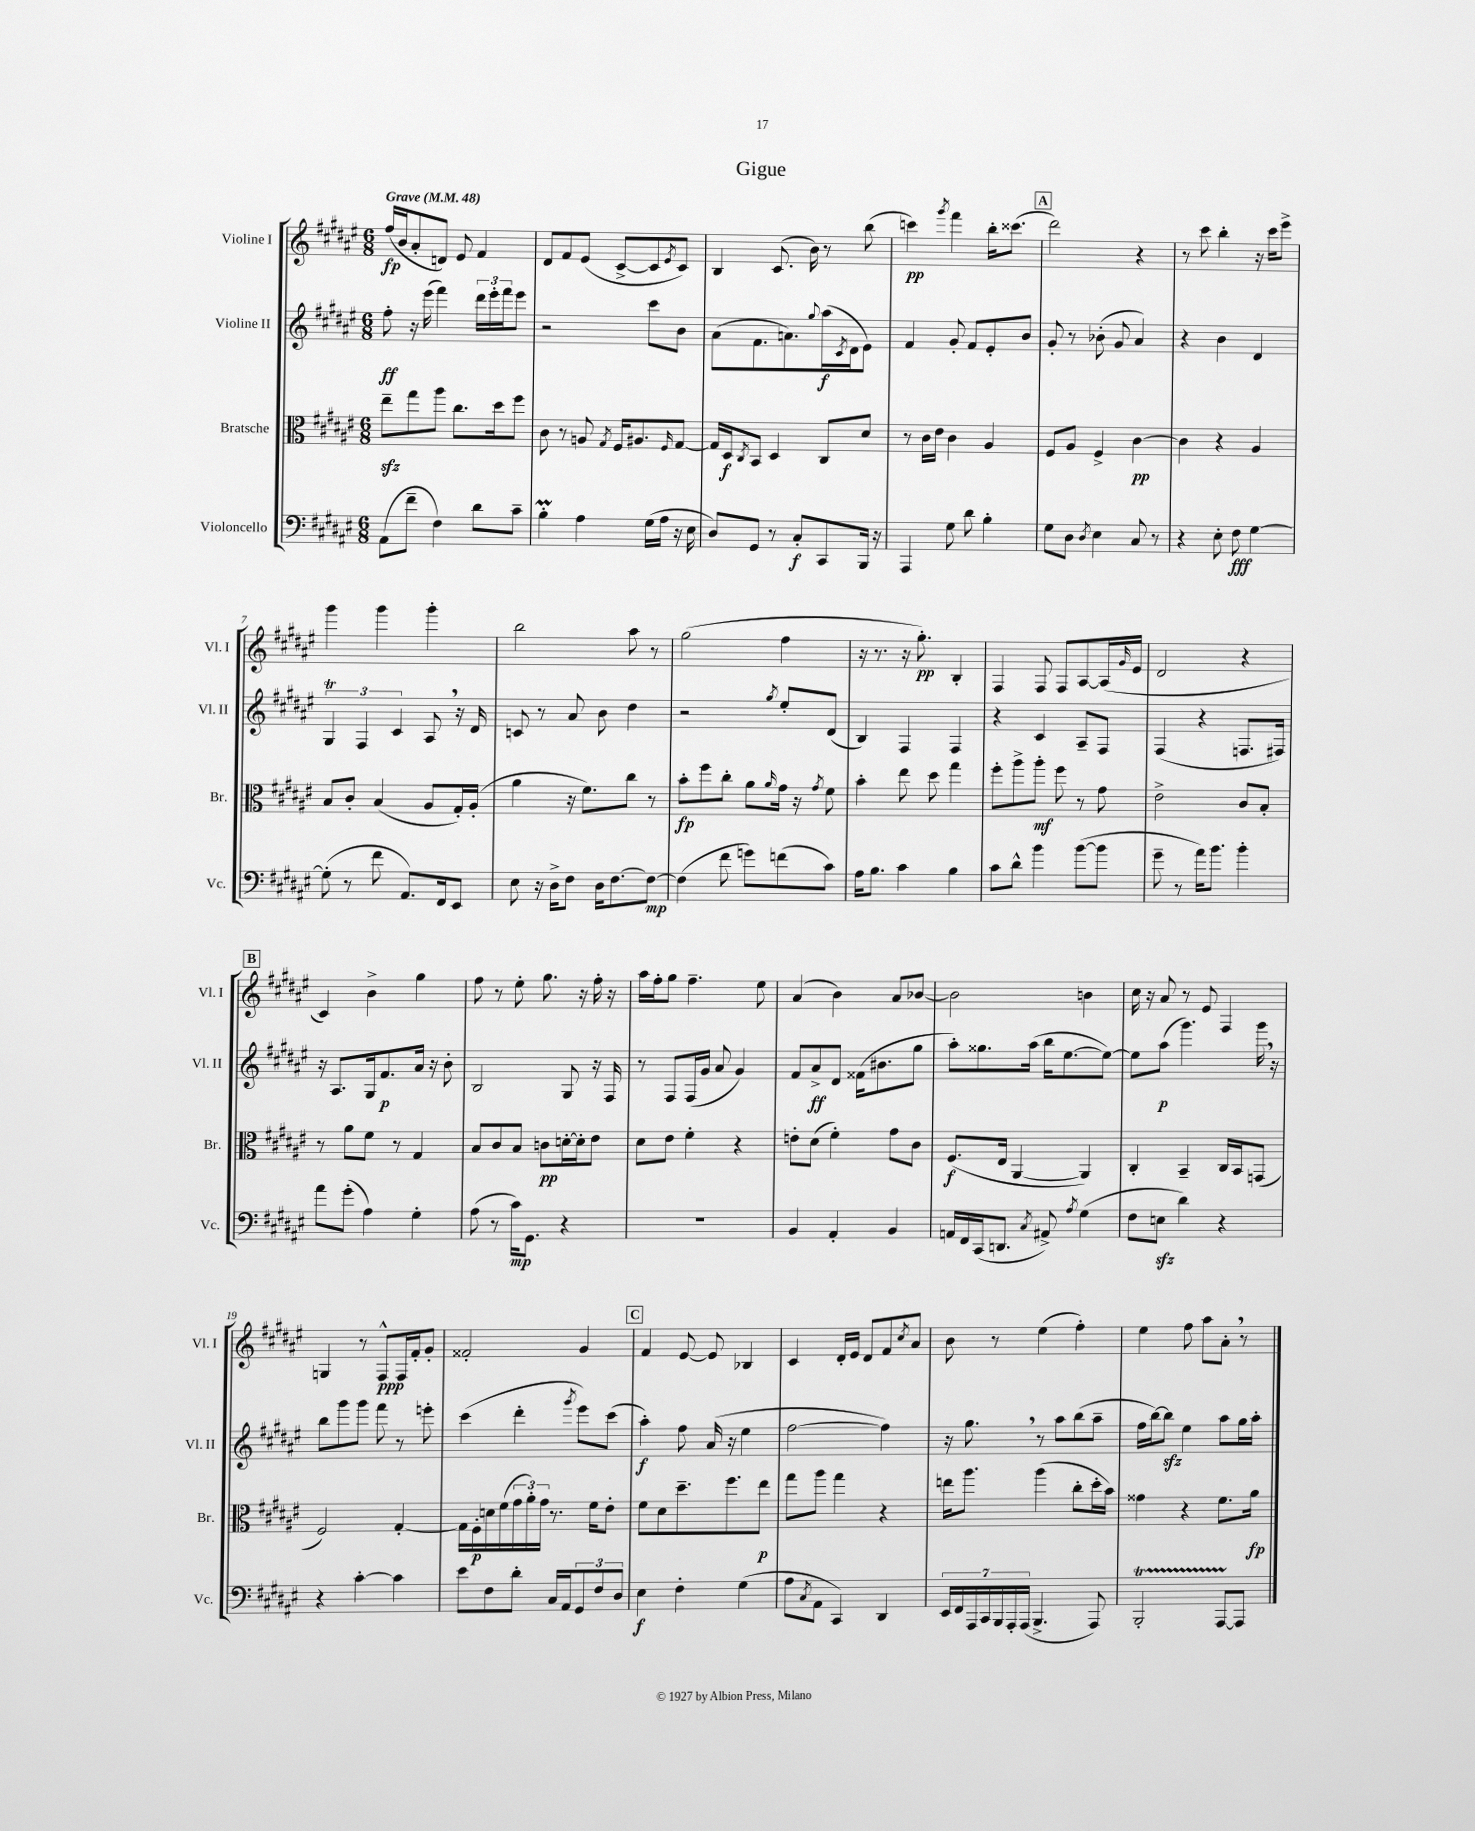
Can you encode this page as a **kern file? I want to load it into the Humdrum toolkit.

**kern	**kern	**kern	**kern
*staff4	*staff3	*staff2	*staff1
*clefF4	*clefC3	*clefG2	*clefG2
*k[f#c#g#d#a#e#]	*k[f#c#g#d#a#e#]	*k[f#c#g#d#a#e#]	*k[f#c#g#d#a#e#]
*M6/8	*M6/8	*M6/8	*M6/8
*MM48	*MM48	*MM48	*MM48
(8AA#\L	8ee#~\L	8ff#'\	(16ff#/LL
.	.	.	16b/J
8f#~\J	8gg#\	16r	8a#'/
.	.	(16eee#\	.
4F#\)	8aa#\J	4fff#\)	8d/J)
.	8.cc#\L	.	8e#/
8d#\L	.	24ddd#\LL	4f#/
.	.	24eee#'\	.
.	16dd#\k	.	.
.	.	24fff#\J	.
8c#~\J	8ff#\J	8eee#\J	.
=	=	=	=
4B'\	8c#\	2r	8d#/L
.	8r	.	8f#/
4A#\	8A/	.	(8e#/J
.	8qG#/	.	.
.	16F#/LK	.	[8c#^/L
.	8.A#/	.	.
(16G#\LL	.	8ccc#\L	8c#/]
16A#\JJ	.	.	.
.	16qqF#/	.	8qe#/
16r	[8G#/J	8b\J	8c#/J)
16E#\	.	.	.
=	=	=	=
8D#/L)	16G#/]LL	(8a#\L	4B/
.	16D#/J	.	.
.	8qC#/	.	.
8GG#/J	8BB/J	8.f#\	.
8r	4D#/	.	(8.c#/
.	.	8.a\)	.
8C#'/L	.	.	.
.	.	.	16b\)
.	.	8qqgg#/	.
8CC#/	8C#/L	(16aa#\L	8r
.	.	8qc#/	.
.	.	16d#\J	.
16BBB/Jk	8d#/J	8e#\J)	(8bb\
16r	.	.	.
=	=	=	=
4AAA#/	8r	4f#/	4ccc\)
.	16c#\LL	.	.
.	16e#\JJ	.	.
.	.	.	8qggg#/
8G#\	4c#\	8g#'/	4fff#\
8d#\	.	8f#/L	.
4B'\	4A#/	8e#'/	16bb'\LK
.	.	.	(8.ccc##\J
.	.	8b/J	.
=	=	=	=
8G#\L	8F#/L	8g#'/	2ddd#\)
8D#\J	8A#/J	8r	.
8qD#/	.	.	.
4E#\	4F#^/	(8b-'\	.
.	.	8g#/	.
8C#/	[4c#\	4a#/)	4r
8r	.	.	.
=	=	=	=
4r	4c#\]	4r	8r
.	.	.	8ccc#\
8E#'\	4r	4b\	4bb'\
8F#\	.	.	.
[4G#\	4A#/	4d#/	16r
.	.	.	16ccc#\LK
.	.	.	8eee#^\J
=	=	=	=
(8G#'\]	8B/L	6G#/	4ggg#\
8r	8c#'/J	.	.
.	.	6F#/	.
8f#\	(4B/	.	4ggg#\
.	.	6c#/	.
8.AA#/L)	.	.	.
.	8A#/L	8A#/	4ggg#'\
16FF#/k	.	.	.
8EE#/J	16G#'/L)	16r	.
.	(16A#'/JJ	16d#/	.
=	=	=	=
8E#\	4a#\	8c/	2bb\
16r	.	8r	.
16D#^\LK	.	.	.
8F#\J	16r	8a#/	.
.	8.f#\L)	.	.
16D#\LK	.	8b\	.
[8.F#\	.	.	.
.	8cc#\J	4dd#\	8aa#\
8F#\_J	8r	.	8r
=	=	=	=
(4F#\]	8b'\L	2r	(2gg#\
.	8ff#\	.	.
8f#\	8cc#'\J	.	.
8g\L)	8a#\L	.	.
.	16qqa#/	8qgg#/	.
(8f\	16g#\Jk	8ee#'/L	4ff#\
.	16r	.	.
.	8qg#/	.	.
8c#\J)	8f#\	(8d#/J	.
=	=	=	=
16A#\LK	4b'\	4B/)	16r
8.B\J	.	.	8.r
4c#\	8ee#\	4F#/	16r
.	.	.	8.gg#'\)
.	8dd#\	.	.
4B\	4gg#\	4F#/	4B'/
=	=	=	=
8c#\L	8ff#'\L	4r	4F#/
8d#^^\J	8aa#^\	.	.
4b\	8aa#'\J	4c#/	8F#/
.	8ff#\	.	8F#/L
([8b\L	8r	8A#~/L	[8A#/
8b\]J	8g#\	8F#/J	(16A#/]L
.	.	.	16qqg#/
.	.	.	16e#/JJ
=	=	=	=
8g#~\	2e#^\	(4F#/	2d#/
8r	.	.	.
16a#\LK)	.	4r	.
8.b\J	.	.	.
4b'\	8c#/L	8.F/L	4r
.	8B'/J	.	.
.	.	16F#/Jk)	.
=	=	=	=
8a#\L	8r	16r	4c#/)
.	.	8.A#/L	.
(8g#'\J	8a#\L	.	.
4A#\)	8f#\J	16G#/k	4b^\
.	.	8.f#/	.
.	8r	.	.
4G#'\	4G#/	16a#/Jk	4gg#\
.	.	16r	.
.	.	8b'\	.
=	=	=	=
(8A#\	8B/L	2B/	8ff#\
8r	8c#/	.	8r
16c#\LK)	8B/J	.	8ee#'\
8.GG#\J	.	.	.
.	8c\L	.	8.gg#\
4r	[16d'\L	8G#/	.
.	16d'\]J	.	16r
.	8e#\J	16r	16ff#'\
.	.	16F#/	16r
=	=	=	=
2.r	8d#\L	8r	16aa#\LL
.	.	.	16ff#'\J
.	8e#\J	8F#/L	8gg#\J
.	4f#'\	(16F#/L	4.ff#~\
.	.	16g#/JJ	.
.	.	8a#/	.
.	4r	4g#/)	.
.	.	.	8ee#\
=	=	=	=
4BB/	8e'\L	8f#/L	(4a#/
.	(8d#\J	8a#^/	.
4AA#'/	4f#'\)	8d#/J	4b\)
.	.	(16f##\LK	.
.	.	8.b#\	.
4BB/	8g#\L	.	8a#/L
.	8c#\J	8gg#\J	[8b-/J
=	=	=	=
16AA/LL	(8.F#/L	8aa#'\L)	2b-\]
16FF#/	.	.	.
(16CC#/J	.	8.gg##\	.
8.DD/J	16E#/Jk	.	.
.	[4AA#/	.	.
.	.	(16aa#\Jk	.
8qC#/	.	.	.
8AA#^/)	.	16bb\LK	.
.	.	[8.ee#\	.
8qA#/	.	.	.
(4G#\	4AA#/])	.	4b\
.	.	8ee#\_J)	.
=	=	=	=
8F#\L	4C#'/	8ee#\]L	16cc#\
.	.	.	16r
8E\J	.	(8aa#\J	8a#/
4d#\)	4BB~/	4.ggg#\)	8r
.	.	.	8e#/
4r	16C#/LL	.	4F#/
.	16BB/J	.	.
.	(8GG/J	16ggg#\	.
.	.	16r	.
=	=	=	=
4r	2F#/)	8bb\L	4G/
.	.	8ggg#\	.
[4c#'\	.	8ggg#\J	8r
.	.	8fff#\	8F#^^/L
4c#\]	[4G#'/	8r	16F#/L
.	.	.	16f#'/J
.	.	8eee'\	8g#'/J
=	=	=	=
8e#\L	16G#\]LL	(4ccc#\	2f##'/
.	16F#'\	.	.
8F#\	16d\	.	.
.	(16f#\	.	.
8d#'\J	24g#\	4ddd#'\	.
.	24a#'\)	.	.
.	24g#\JJ	.	.
16C#/LL	8.r	.	.
16AA#/J	.	.	.
.	.	8qggg#/	.
12GG#/	.	8eee#\L)	4g#/
.	16f#\LK	.	.
12F#/	.	.	.
.	8e#'\J	(8ccc#\J	.
12D#/J	.	.	.
=	=	=	=
4E#\	8f#\L	4aa#'\)	4f#/
.	8d#\	.	.
4F#'\	8.dd#~\	8ff#\	[8e#/
.	.	(16a#/	8e#/]
.	8.ff#\	16r	.
(4G#\	.	4ee#\	4B-/
.	8ee#\J	.	.
=	=	=	=
8A#\L	8gg#\L	[2ff#\	4c#/
8qC#/	.	.	.
8AA#\J	8aa#\J	.	.
4CC#/)	4gg#\	.	16d#'/LL
.	.	.	16e#/JJ
.	.	.	8d#/L
4DD#/	4r	4ff#\])	8f#/
.	.	.	8qcc#/
.	.	.	8a#/J
=	=	=	=
28EE#/LL	16ee\LK	16r	8b\
28FF#/	.	.	.
.	8.aa#\J	8.gg#\	.
28AAA#/	.	.	.
28CC#/	.	.	.
.	.	.	8r
28BBB/	.	.	.
28AAA#'/	.	.	.
(28AAA#/JJ	.	.	.
4.BBB^/	(4aa#\	8r	(4ee#\
.	.	8aa#\L	.
.	8cc#'\L	(8bb\	4ff#'\)
8AAA#/)	16dd#'\L	8aa#~\J	.
.	16b\JJ)	.	.
=	=	=	=
2BBB'/	4g##\	16ff#\LL	4ee#\
.	.	[16bb\J)	.
.	.	8bb\]J	.
.	4r	4ee#\	8ff#\
.	.	.	8aa#\L
[8AAA#/L	8.f#\L	8aa#\L	8a#'\J
8AAA#/]J	.	16gg#\L	8r
.	16a#\Jk	16aa#'\JJ	.
==	==	==	==
*-	*-	*-	*-
